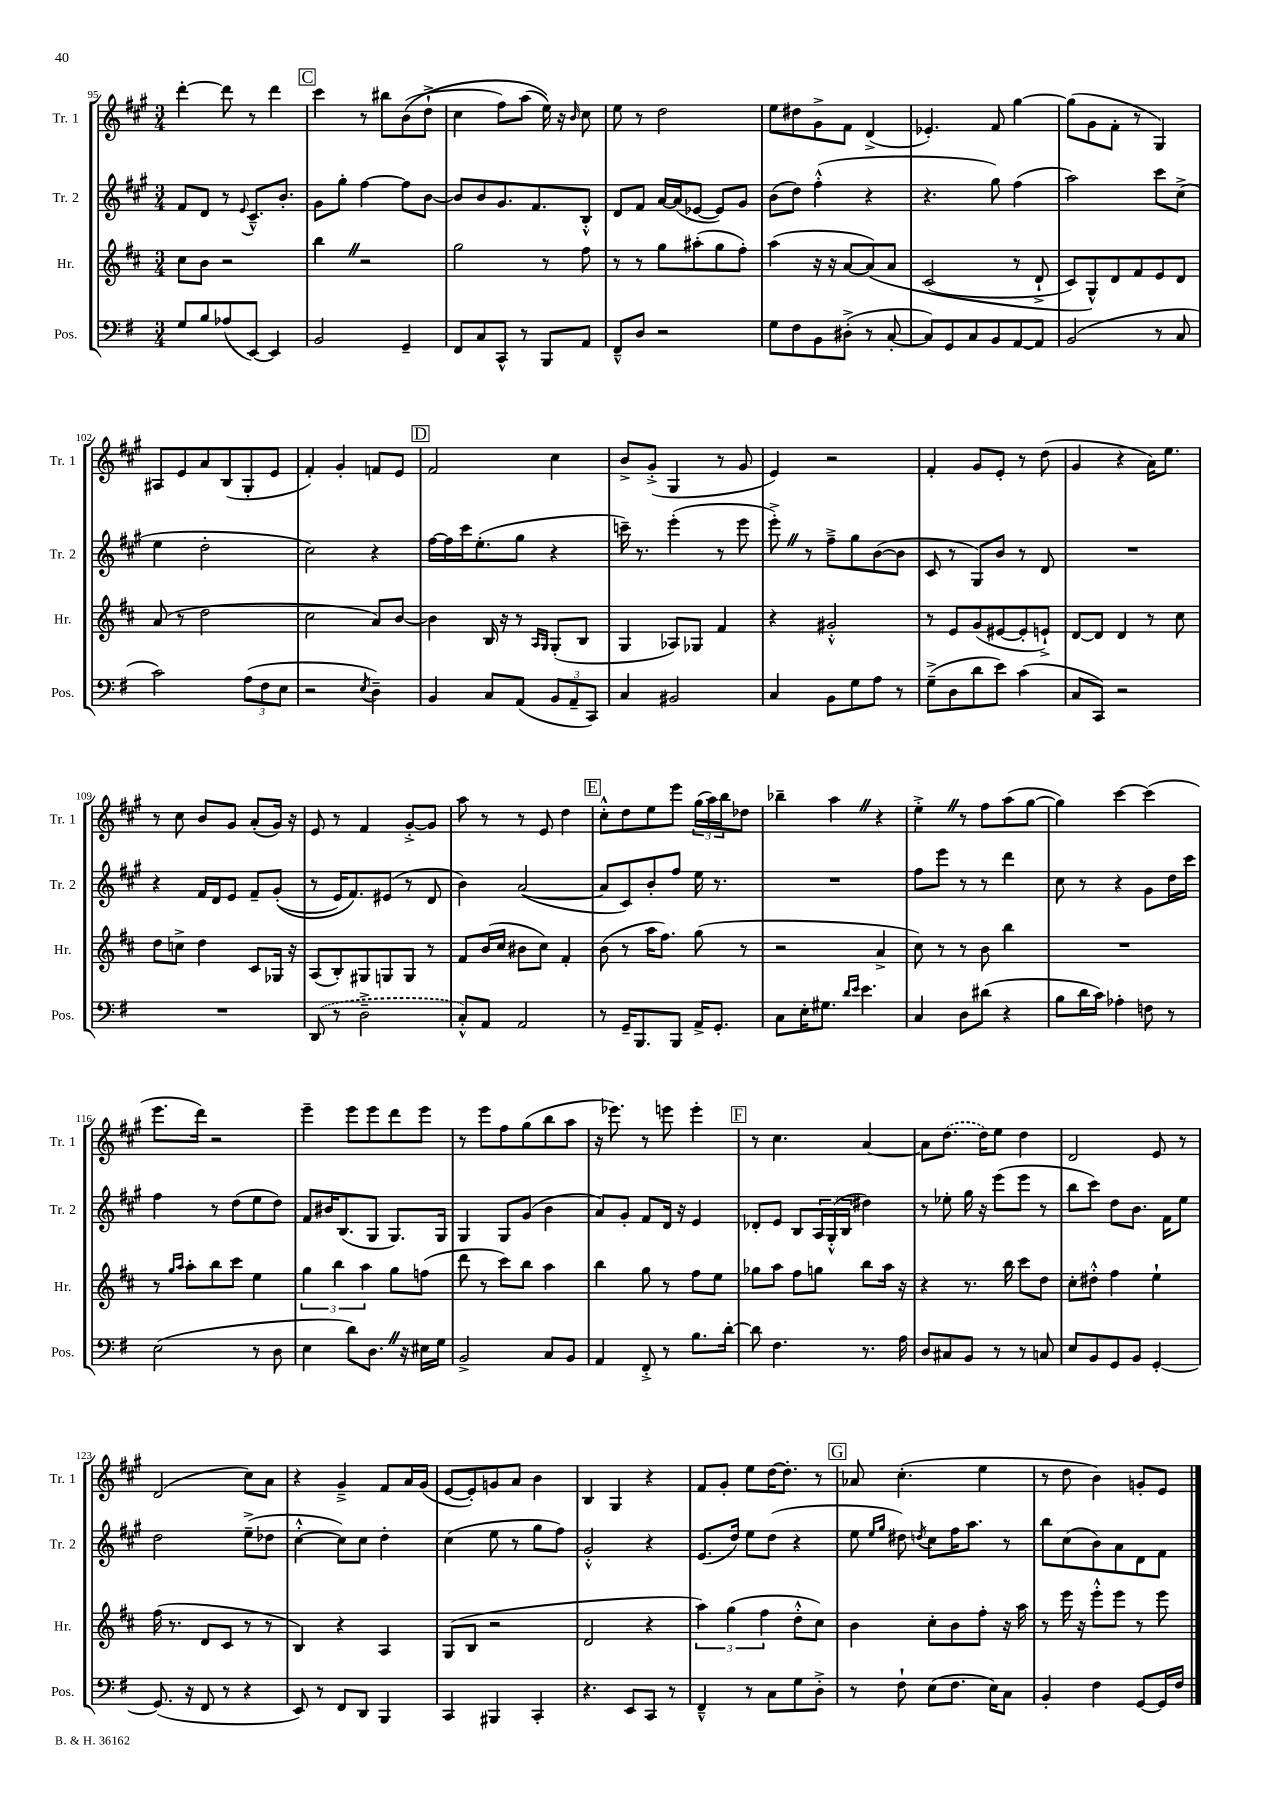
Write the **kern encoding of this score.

**kern	**kern	**kern	**kern
*part4	*part3	*part2	*part1
*staff4	*staff3	*staff2	*staff1
*I"Pos.	*I"Hr.	*I"Tr. 2	*I"Tr. 1
*I'Pos.	*I'Hr.	*I'Tr. 2	*I'Tr. 1
*clefF4	*clefG2	*clefG2	*clefG2
*k[f#]	*k[f#c#]	*k[f#c#g#]	*k[f#c#g#]
*M3/4	*M3/4	*M3/4	*M3/4
=95	=95	=95	=95
8G/L	8cc#\L	8f#/L	[4ddd'\
8B/	8b\J	8d/J	.
(8A-X/	2r	8r	8ddd\]
.	.	8qqe/	.
[8EE/J)	.	8.c#~^^/L	8r
4EE/]	.	.	4ddd\
.	.	8.b'/J	.
!!LO:REH:place=s1:t=C
=96	=96	=96	=96
2BB/	4bbZ\	8g#\L	4ccc#\
.	.	8gg#'\J	.
.	2r	[4ff#\	8r
.	.	.	8bb#X\L
4GG~/	.	8ff#\L]	((8b\
.	.	[8b\J	8dd`^\J
=97	=97	=97	=97
8FF#/L	2gg\	8b/L]	4cc#\
8C/	.	8b/	.
8CC^^/J	.	8.g#/	8ff#\L)
8r	.	.	(8aa\J
.	.	8.f#/	.
8BBB/L	8r	.	16ee\))
.	.	.	16r
.	.	.	16qqb/
8AA/J	8ff#\	8B'^^/J	8cc#\
=98	=98	=98	=98
8FF#~^^/L	8r	8d/L	8ee\
8D/J	8r	8f#/J	8r
2r	8gg\L	[16a/LL	2dd\
.	.	(16a/J]	.
.	(8aa#X'\	[8e-X/J	.
.	8gg\	8e-/L])	.
.	8ff#'\J)	8g#/J	.
=99	=99	=99	=99
8G\L	(4aa\	(8b\L	8ee\L
8F#\	.	8dd\J)	8dd#X\
8BB\	16r	(4ff#'^^\	8g#^\
.	16r	.	.
(8D#X'^\J	[8a/L	.	8f#\J
8r	(8a/])	4r	(4d^/
[8C'/	8a/J	.	.
=100	=100	=100	=100
8C/L])	(2c#/	4.r	4.e-X'/)
8GG/	.	.	.
8C/	.	.	.
8BB/	.	8gg#\)	8f#/
[8AA/	8r	(4ff#\	[4gg#\
8AA/J]	8d`^/	.	.
=101	=101	=101	=101
(2BB/	8c#/L)	2aa\)	(8gg#\L]
.	8G^^/)	.	8g#\
.	8d/	.	8f#'\J
.	8f#/	.	8r
8r	8e/	8ccc#\L	4G#/)
8C/	8d/J	(8cc#^\J	.
!!LO:LB:g=z
=102	=102	=102	=102
2c\)	(8a/	4ee\	8A#X/L
.	8r	.	8e/
.	2dd\	2dd'\	8a/
.	.	.	(8B/
(12A\L	.	.	8G#'/
12F#\	.	.	.
.	.	.	8e/J
12E\J	.	.	.
=103	=103	=103	=103
2r	2cc#\	2cc#\)	4f#'/)
.	.	.	4g#'/
8qE/	.	.	.
4D~\)	8a/L)	4r	8fn/L
.	[8b/J	.	8e/J
!!LO:REH:place=s1:t=D
=104	=104	=104	=104
4BB/	4b\]	[16ff#\LL	2f#/
.	.	16ff#\]	.
.	.	16ccc#\J	.
.	.	(8.ee'\	.
8C/L	16B/	.	.
.	16r	.	.
(8AA/J	8r	8gg#\J	.
.	16qqA/LL	.	.
.	16qqG/JJ	.	.
12BB/L	(8G'/L	4r	4cc#\
12AA~/	.	.	.
.	8B/J	.	.
12CC/J)	.	.	.
=105	=105	=105	=105
4C/	4G/	16cccn~\)	8b^/L
.	.	8.r	.
.	.	.	(8g#'^/J
2BB#X/	8A-X/L)	(4eee'\	4G#/
.	8G-X/J	.	.
.	4f#/	8r	8r
.	.	8eee\	8g#/
=106	=106	=106	=106
4C/	4r	8eee'^Z\)	4e/)
.	.	8r	.
8BB\L	2g#X'^^/	8ff#~^\L	2r
8G\	.	8gg#\	.
8A\J	.	([8b\	.
8r	.	8b\J]	.
=107	=107	=107	=107
(8G~^\L	8r	8c#/	4f#'/
8D\	8e/L	8r	.
8d\	(8g/	8G#/L)	8g#/L
8e\J)	[8e#X/	8b/J	8e'/J
(4c\	8e#'/]	8r	8r
.	8en`^/J)	8d/	(8dd\
=108	=108	=108	=108
8C/L	[8d/L	2.r	4g#/
8CC/J)	8d/J]	.	.
2r	4d/	.	4r
.	8r	.	16a\KL)
.	.	.	8.ee\J
.	8cc#\	.	.
!!LO:LB:g=z
=109	=109	=109	=109
2.r	8dd\L	4r	8r
.	8ccn^\J	.	8cc#\
.	4dd\	16f#/LL	8b/L
.	.	16d/J	.
.	.	8e/J	8g#/J
.	8c#/L	8f#~/L	(8a'/L
.	16G-X/Jk	((8g#'/J	16g#/Jk)
.	16r	.	16r
=110	=110	=110	=110
(8DD/	(8A/L	8r	8e/
8r	8B'/)	16e/KL)	8r
.	.	8.f#/)	.
2D~^\	8G#X/	.	4f#/
.	8Gn/	(8e#X/J	.
.	8G/J	8r	[8g#'^/L
.	8r	8d/	8g#/J]
=111	=111	=111	=111
8C'^^/L)	8f#/L	4b\)	8aa\
8AA/J	(16b/L	.	8r
.	16cc#/JJ	.	.
2AA/	8b#X\L	([2a/	8r
.	8cc#\J)	.	8e/
.	4f#'/	.	4dd\
!!LO:REH:place=s1:t=E
=112	=112	=112	=112
8r	(8b\	8a/L]	8cc#'^^\L
16GG~/KL	8r	8c#/)	8dd\
8.BBB/	.	.	.
.	16aa\KL	8b'/	8ee\
.	8.ff#\J)	.	.
8BBB/J	.	8ff#/J	8eee\J
16AA^/KL	(8gg\	16ee\	(24gg#\LL
.	.	.	24aa\)
8.GG'/J	.	8.r	.
.	.	.	24bb\J
.	8r	.	8dd-X\J
=113	=113	=113	=113
8C\L	2r	2.r	4bb-X~\
16E'\K	.	.	.
8.G#X\J	.	.	.
.	.	.	4aaZ\
16qqd/LL	.	.	.
16qqe/JJ	.	.	.
4.e\	.	.	.
.	4a^/	.	4r
=114	=114	=114	=114
4C/	8cc#\)	8ff#\L	4ee'^Z\
.	8r	8eee\J	.
8D\L	8r	8r	8r
(8d#X\J	8b\	8r	8ff#\L
4r	4bb\	4ddd\	(8aa\
.	.	.	[8gg#\J
=115	=115	=115	=115
8B\L	2.r	8cc#\	4gg#\])
16d\L	.	8r	.
16c\JJ)	.	.	.
4A-X'\	.	4r	[4ccc#\
8Fn\	.	8g#\L	(4ccc#\]
8r	.	16dd\L	.
.	.	16ccc#\JJ	.
!!LO:LB:g=z
=116	=116	=116	=116
(2E\	8r	4ff#\	8.eee\L
.	16qqgg/LL	.	.
.	16qqaa/JJ	.	.
.	8aa'\L	.	.
.	.	.	16ddd\Jk)
.	8bb\	8r	2r
.	8ccc#\J	(8dd\L	.
8r	4ee\	8ee\	.
8D\	.	8dd\J)	.
=117	=117	=117	=117
4E\	6gg\	8f#/L	4eee~\
.	.	16b#X/K	.
.	6bb\	.	.
.	.	(8.B/	.
8d\L)	.	.	8eee\L
.	6aa\	.	.
8.DZ\J	.	8G#/J	8eee\
.	8gg\L	8.G#/L)	8ddd\
16r	.	.	.
16E#X\LL	(8ffn\J	.	8eee\J
16G\JJ	.	16G#/Jk	.
=118	=118	=118	=118
2BB^/	8ddd\	4G#/	8r
.	8r	.	8eee\L
.	8ccc#\L)	8G#/L	8ff#\
.	8bb\J	(8g#/J	(8gg#\
8C/L	4aa\	4b\	8bb\
8BB/J	.	.	8aa\J
=119	=119	=119	=119
4AA/	4bb\	8a/L)	16r
.	.	.	8.eee-X\)
.	.	8g#'/J	.
8FF#'^/	8gg\	8f#/L	8r
8r	8r	16d/Jk	8eeen\
.	.	16r	.
8.B\L	8ff#\L	4e/	4eee'\
.	8ee\J	.	.
[16d'\Jk	.	.	.
!!LO:REH:place=s1:t=F
=120	=120	=120	=120
8d\]	8gg-X\L	8d-X'/L	8r
4.F#\	8aa\J	8e/J	4.cc#\
.	8ff#\L	8B/L	.
.	8ggn\J	24A/L	.
.	.	(24G#'^^/	.
.	.	24B/JJ	.
8.r	8bb\L	4dd#X\)	[4a/
.	16aa\Jk	.	.
16A\	16r	.	.
=121	=121	=121	=121
8D/L	4r	8r	8a\L]
8C#X/	.	8ee-X'\	(8.dd\J
8BB/J	8.r	16gg#\	.
.	.	16r	16dd\KL)
8r	.	(8eee\L	8ee\J
.	16bb\	.	.
8r	8ccc#\L	8eee\J	4dd\
8Cn/	8dd\J	8r	.
=122	=122	=122	=122
8E/L	8cc#'\L	8bb\L	2d/
8BB/	8dd#X'^^\J	8ccc#\J)	.
8GG/	4ff#\	8dd\L	.
8BB/J	.	8.b\J	.
[4GG'/	4ee`\	.	8e/
.	.	16f#\KL	.
.	.	8ee\J	8r
!!LO:LB:g=z
=123	=123	=123	=123
(8.GG/]	(16ff#\	2dd\	(2d/
.	8.r	.	.
16r	.	.	.
8FF#/	8d/L	.	.
8r	8c#/J	.	.
4r	8r	(8ee~^\L	8cc#\L)
.	8r	8dd-X\J	8a\J
=124	=124	=124	=124
8EE/)	4B/)	[4cc#'^^\	4r
8r	.	.	.
8FF#/L	4r	8cc#\L])	4g#~^/
8DD/J	.	8cc#\J	.
4BBB/	4A/	4dd'\	8f#/L
.	.	.	16a/L
.	.	.	(16g#/JJ
=125	=125	=125	=125
4CC/	(8G/L	(4cc#\	[8e/L
.	8B/J	.	8e'/])
4BBB#X/	2r	8ee\	8gn/
.	.	8r	8a/J
4CC'/	.	8gg#\L	4b\
.	.	8ff#\J)	.
=126	=126	=126	=126
4.r	2d/	2g#'^^/	4B/
.	.	.	4G#/
8EE/L	.	.	.
8CC/J	4r	4r	4r
8r	.	.	.
=127	=127	=127	=127
4FF#~^^/	6aa\)	(8.e/L	8f#/L
.	.	.	8g#'/J
.	(6gg\	.	.
.	.	16dd/Jk)	.
8r	.	8ee\L	8ee\L
.	6ff#\	.	.
8C\L	.	(8dd\J	[16dd\K
.	.	.	8.dd'\J]
8G\	8dd'^^\L	4r	.
8D'^\J	8cc#\J)	.	8r
!!LO:REH:place=s1:t=G
=128	=128	=128	=128
8r	4b\	8ee\	8a-X/
.	.	16qqee/LL	.
.	.	16qqgg#/JJ	.
8F#`\	.	8dd#X\)	(4.cc#'\
.	.	8qddn/	.
(8E\L	8cc#'\L	8cc#\L	.
8.F#\J	8b\	16ff#\K	.
.	.	8.aa\J	.
.	8ff#'\J	.	4ee\
16E\KL)	.	.	.
8C\J	16r	8r	.
.	16aa\	.	.
=129	=129	=129	=129
4BB'/	8r	8bb\L	8r
.	16eee\	(8cc#\	8dd\
.	16r	.	.
4F#\	8eee'^^\L	8b\)	4b\)
.	8eee\J	8a\	.
[8GG/L	8r	8d\	8gn'/L
16GG/L]	8eee\	8f#\J	8e/J
16F#/JJ	.	.	.
==	==	==	==
*-	*-	*-	*-
